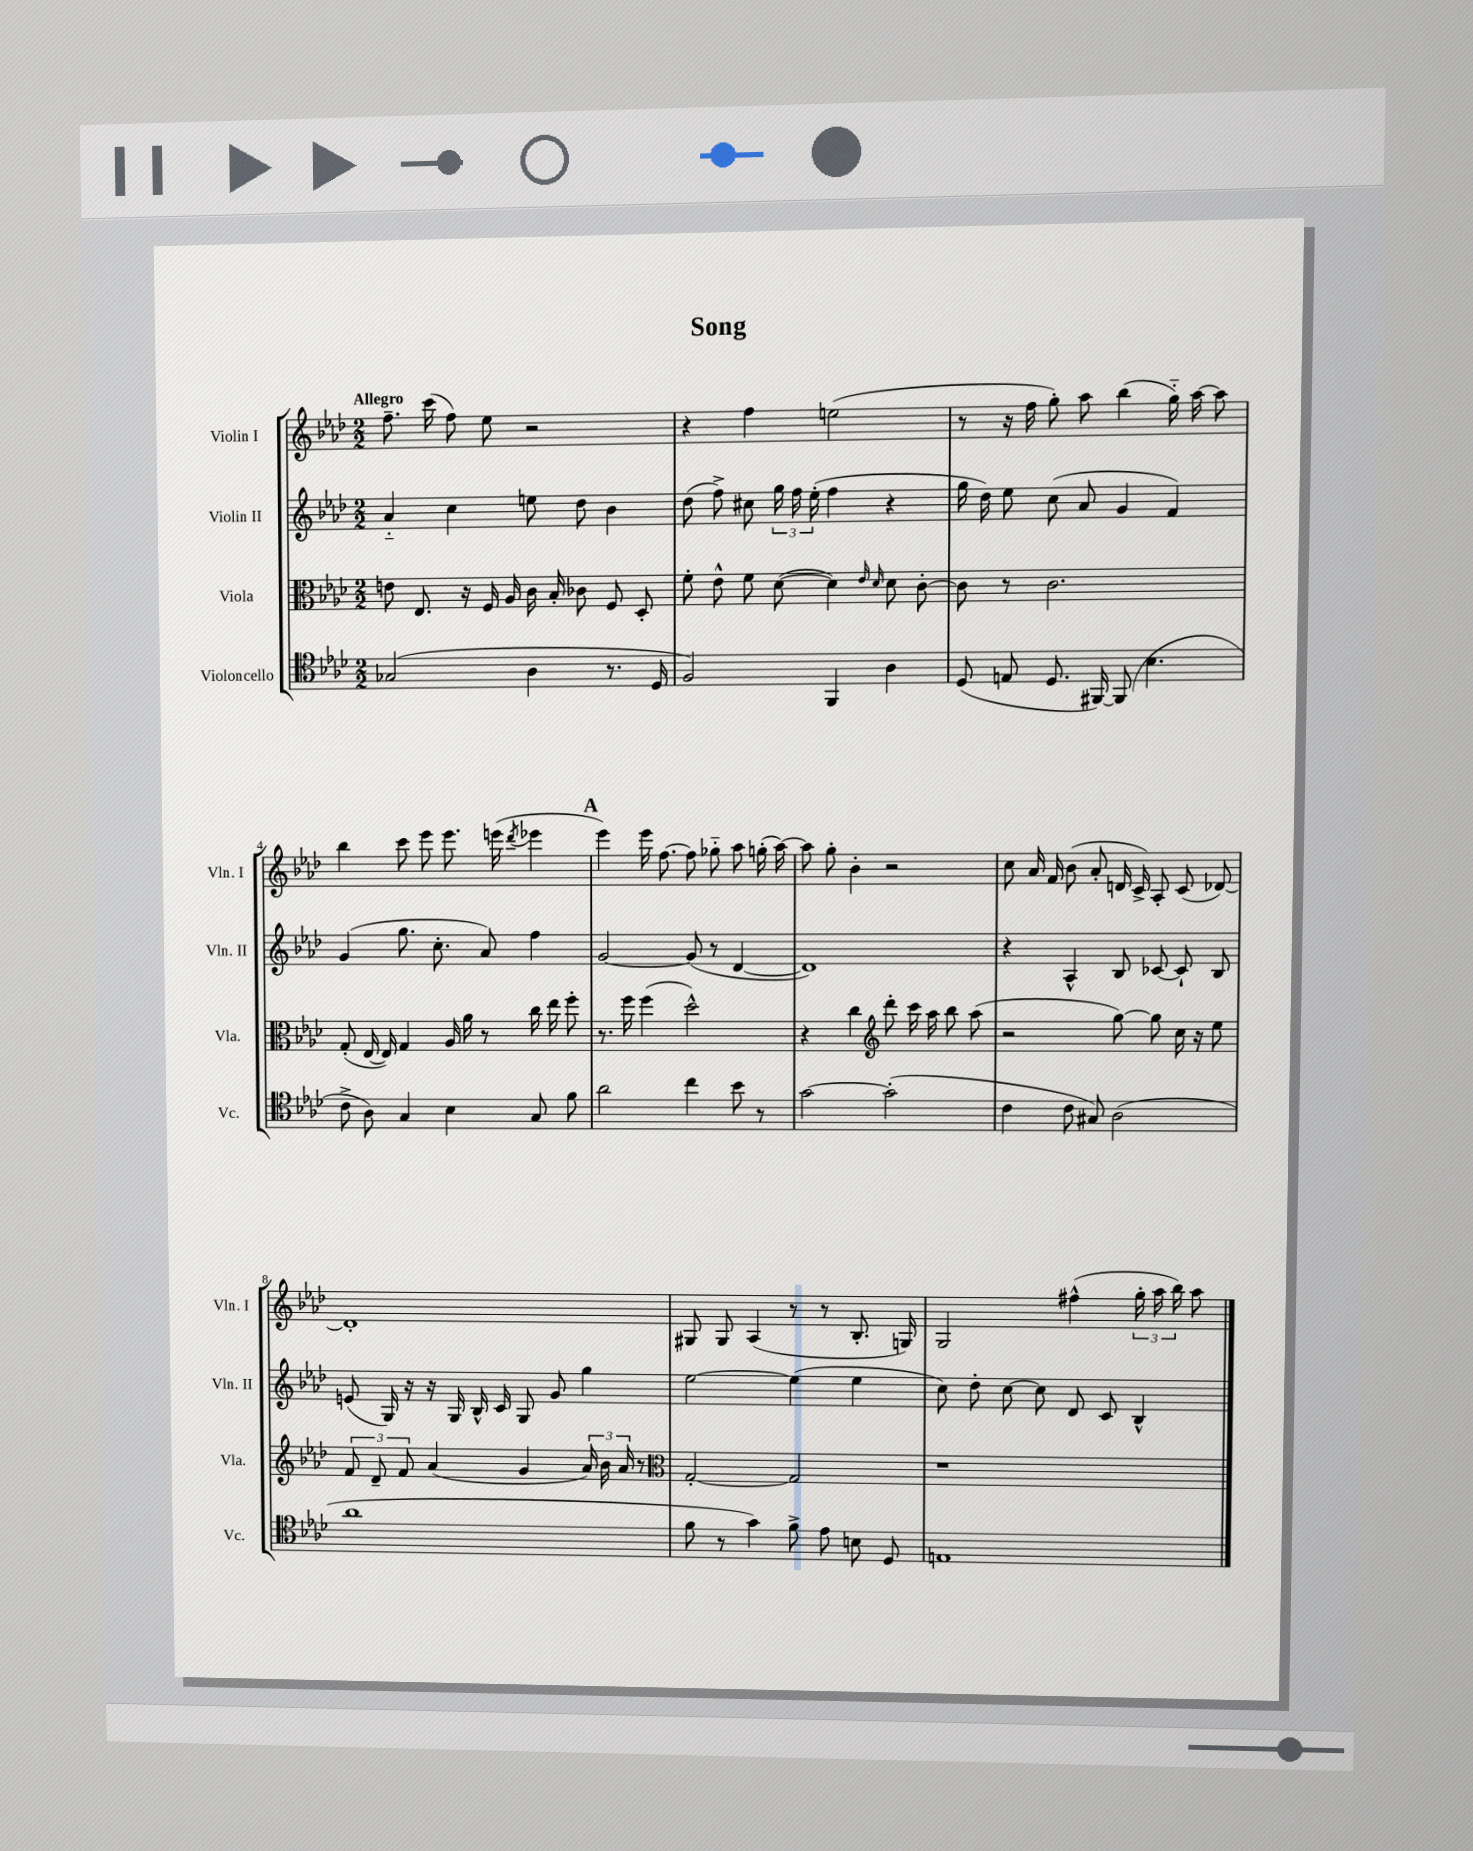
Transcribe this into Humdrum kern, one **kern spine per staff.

**kern	**kern	**kern	**kern
*part4	*part3	*part2	*part1
*staff4	*staff3	*staff2	*staff1
*I"Violoncello	*I"Viola	*I"Violin II	*I"Violin I
*I'Vc.	*I'Vla.	*I'Vln. II	*I'Vln. I
*clefC4	*clefC3	*clefG2	*clefG2
*k[b-e-a-d-]	*k[b-e-a-d-]	*k[b-e-a-d-]	*k[b-e-a-d-]
*M2/2	*M2/2	*M2/2	*M2/2
=1	=1	=1	=1
!	!	!	!LO:TX:a:B:t=Allegro
(2G-X/	8en\	4a-/	8.ff~\
.	8.E-/	.	.
.	.	.	(16ccc\
.	.	4cc\	8ff\)
.	16r	.	.
.	16F/	.	8ee-\
.	16A-/	.	.
4A-\	16c\	8een\	2r
.	16B-'/	.	.
.	8c-X\	8dd-\	.
8.r	8F/	4b-\	.
.	8D-'/	.	.
16D-/	.	.	.
=2	=2	=2	=2
2F/)	8f'\	(8dd-\	4r
.	8e-^^\	8ff^\)	.
.	8f\	8cc#X\	4ff\
.	([8d-\	24gg\	.
.	.	24ff\	.
.	.	(24ee-'\	.
4FF/	4d-\])	4ff\	(2een\
.	16qqe-/	.	.
.	16qqd-/	.	.
4A-\	8d-\	4r	.
.	[8c'\	.	.
=3	=3	=3	=3
(8D-/	8c\]	16gg\	8r
.	.	16dd-\)	.
8En/	8r	8ee-\	16r
.	.	.	16ff\
8.D-/	2.c\	(8cc\	8gg'\)
.	.	8a-/	8aa-\
[16FF#X/)	.	.	.
(8FF#/]	.	4g/	(4bb-\
4.B-\	.	.	.
.	.	4f/)	16gg\)
.	.	.	[16aa-\
.	.	.	8aa-\]
!!LO:LB:g=z
=4	=4	=4	=4
8c^\	(8G'/	(4g/	4bb-\
8A-\)	[16E-/	.	.
.	16E-/])	.	.
4G/	4G/	8.gg\	8ccc\
.	.	.	8eee-\
.	.	8.cc'\	.
4B-\	16A-/	.	8.eee-\
.	16a-\	.	.
.	8r	8a-/)	.
.	.	.	(16eeen\
.	.	.	8qddd-/
8G/	16cc\	4ff\	4eee-X\
.	16ee-\	.	.
8f\	8ff'\	.	.
!!LO:REH:place=s1:t=A
=5	=5	=5	=5
2a-\	8.r	[2g/	4eee-\)
.	16ff\	.	.
.	(4ff\	.	16eee-\
.	.	.	[8.ff\
4cc\	2dd-^^\)	(8g/]	8ff\]
.	.	8r	8gg-X\
8b-\	.	[4d-/	8aa-\
8r	.	.	(16ggn'\
.	.	.	[16aa-\)
=6	=6	=6	=6
[2g\	4r	1d-])	8aa-\]
.	.	.	8gg'\
.	4cc\	.	4b-'\
*	*clefG2	*	*
(2g'\]	8ddd-'\	.	2r
.	16ccc\	.	.
.	16aa-\	.	.
.	8bb-\	.	.
.	(8aa-\	.	.
=7	=7	=7	=7
4c\	2r	4r	8cc\
.	.	.	16a-/
.	.	.	16f/
8c\	.	4A-^^/	(8b-\
8G#X/)	.	.	8a-'/
(2A-\	[8gg\)	8B-/	16dn/
.	.	.	16c^/)
.	8gg\]	[8c-X/	8A-'/
.	16cc\	8c-`/]	(8c/
.	16r	.	.
.	8ee-\	8B-/	[8d-X/)
!!LO:LB:g=z
=8	=8	=8	=8
1a-	12f/	(8en/	1d-']
.	12d-~/	.	.
.	.	16G/)	.
.	12f/	.	.
.	.	16r	.
.	(4a-/	16r	.
.	.	16G/	.
.	.	16B-^^/	.
.	.	16c/	.
.	4g/	8G/	.
.	.	8g/	.
.	24a-/)	4gg\	.
.	24b-\	.	.
.	24a-/	.	.
.	8r	.	.
=9	=9	=9	=9
*	*clefC3	*	*
8f\	[2G'/	[2ee-\	8G#X/
8r	.	.	8G#/
4g\)	.	.	(4A-/
8f^\	2G/]	(4ee-\]	8r
8e-\	.	.	8r
8Bn\	.	4ee-\	8.B-'/
8D-/	.	.	.
.	.	.	16Gn/)
=10	=10	=10	=10
1En	1r	8cc\)	2G/
.	.	8dd-'\	.
.	.	[8cc\	.
.	.	8cc\]	.
.	.	8d-/	(4ff#X^^\
.	.	8c/	.
.	.	4B-^^/	24gg'\
.	.	.	24aa-\
.	.	.	24bb-\)
.	.	.	8aa-\
==	==	==	==
*-	*-	*-	*-
